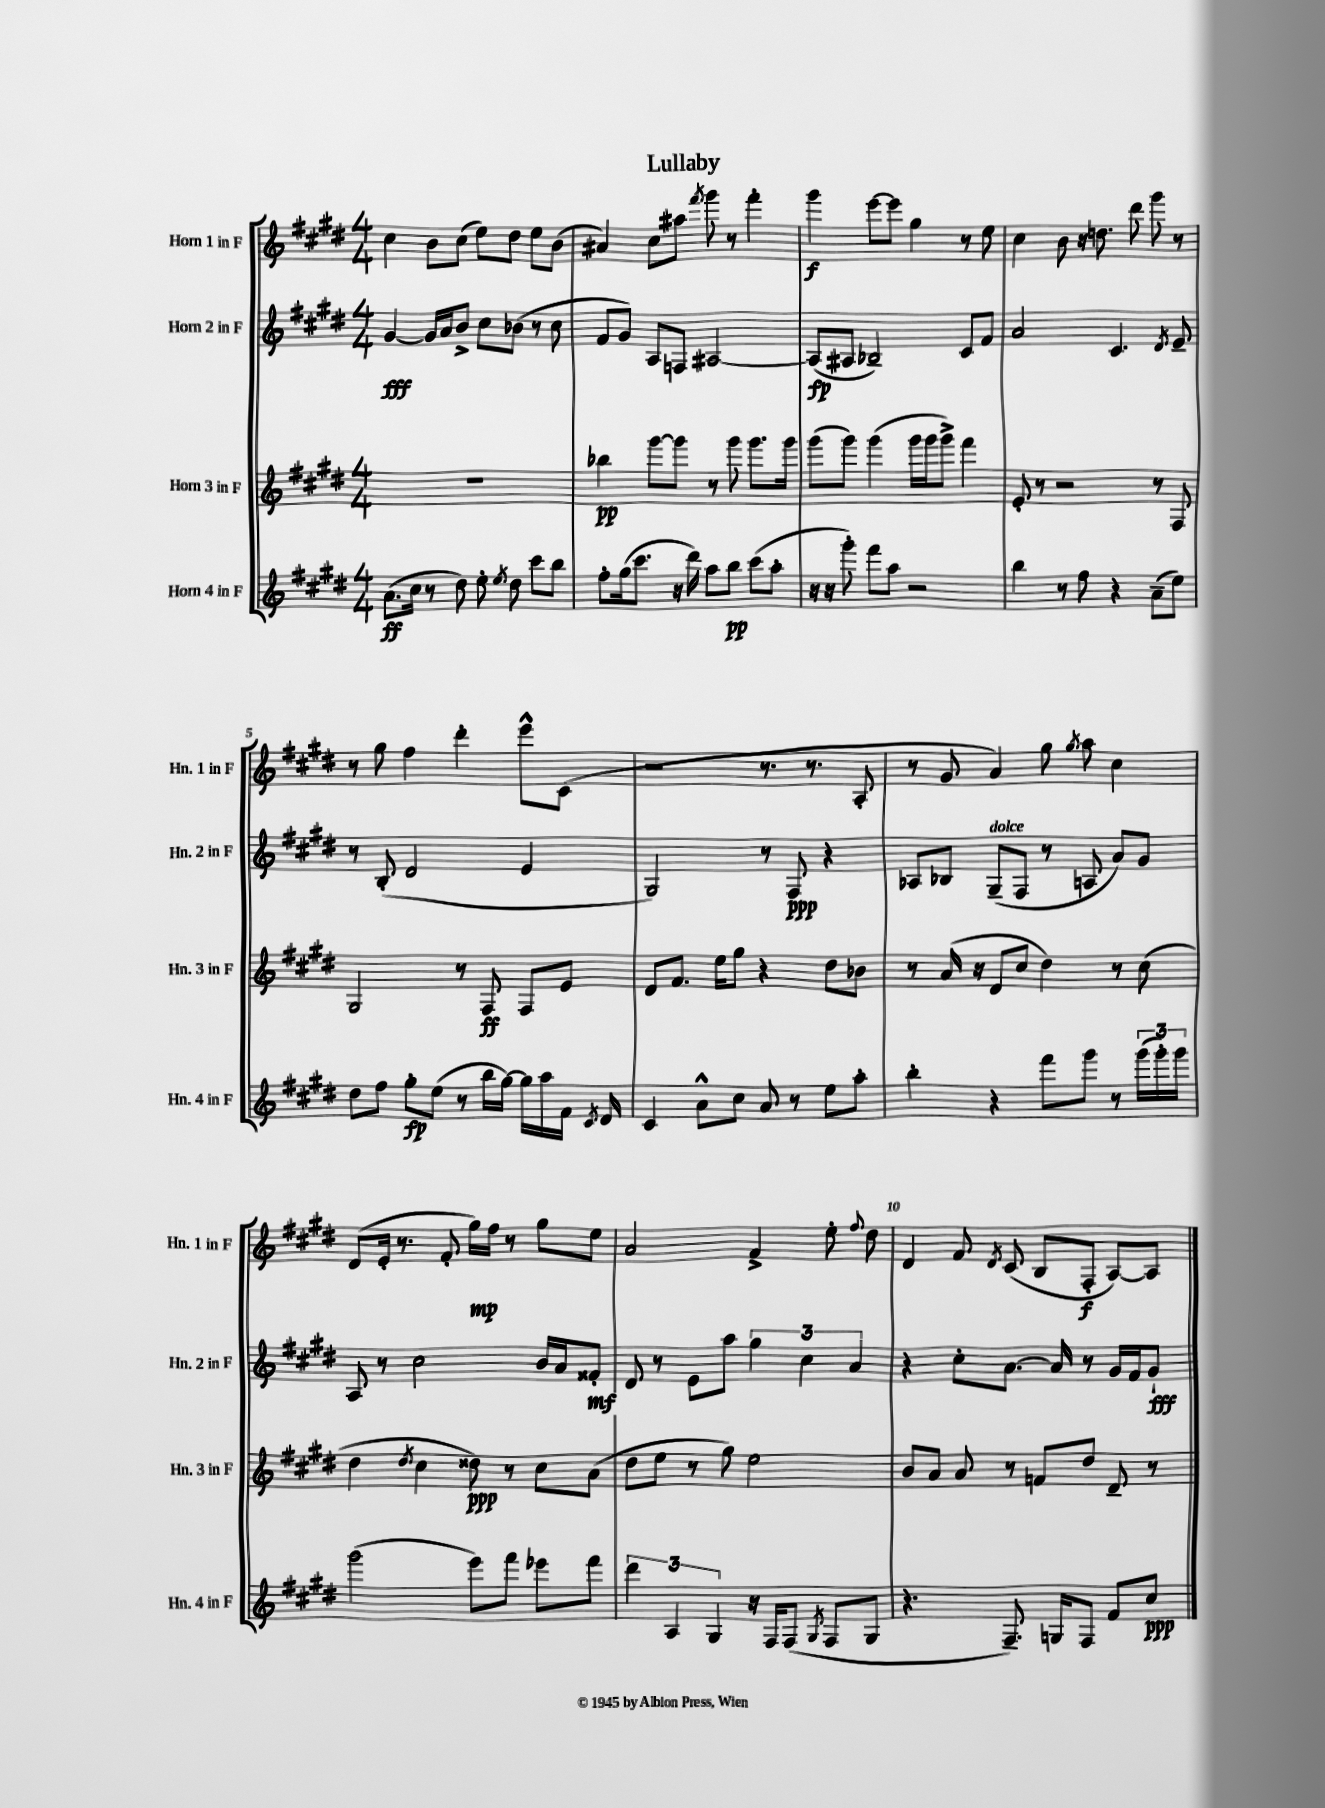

**kern	**dynam	**kern	**dynam	**kern	**dynam	**kern	**dynam
*part4	*part4	*part3	*part3	*part2	*part2	*part1	*part1
*staff4	*staff4	*staff3	*staff3	*staff2	*staff2	*staff1	*staff1
*I"Horn 4 in F	*	*I"Horn 3 in F	*	*I"Horn 2 in F	*	*I"Horn 1 in F	*
*I'Hn. 4 in F	*	*I'Hn. 3 in F	*	*I'Hn. 2 in F	*	*I'Hn. 1 in F	*
*clefG2	*	*clefG2	*	*clefG2	*	*clefG2	*
*k[f#c#g#d#]	*	*k[f#c#g#d#]	*	*k[f#c#g#d#]	*	*k[f#c#g#d#]	*
*M4/4	*	*M4/4	*	*M4/4	*	*M4/4	*
=1	=1	=1	=1	=1	=1	=1	=1
(8.a\L	ff	1r	.	[4g#/	fff	4cc#\	.
16cc#\Jk	.	.	.	.	.	.	.
8r	.	.	.	16g#/LL]	.	8b\L	.
.	.	.	.	16a/J	.	.	.
8dd#\)	.	.	.	8b^/J	.	(8cc#\J	.
8ee'\	.	.	.	8cc#\L	.	8ee\L)	.
8qee/	.	.	.	.	.	.	.
8dd#\	.	.	.	(8b-X\J	.	8dd#\J	.
8ccc#\L	.	.	.	8r	.	8ee\L	.
8bb\J	.	.	.	8cc#\	.	(8b\J	.
=2	=2	=2	=2	=2	=2	=2	=2
8ff#'\L	.	4bb-X\	pp	8f#/L	.	4a#X/)	.
(16gg#\k	.	.	.	8g#/J)	.	.	.
8.ccc#\J	.	.	.	.	.	.	.
.	.	[8ggg#\L	.	8A/L	.	8cc#\L	.
16r	.	8ggg#\J]	.	8Fn/J	.	8aa#X\J	.
16ddd#\)	.	.	.	.	.	.	.
.	.	.	.	.	.	8qfff#/	.
8aa\L	.	8r	.	[2A#X/	.	8ggg#\	.
8bb\J	pp	8ggg#\	.	.	.	8r	.
(8ccc#\L	.	8.ggg#\L	.	.	.	4fff#'\	.
8aa'\J	.	.	.	.	.	.	.
.	.	16ggg#\Jk	.	.	.	.	.
=3	=3	=3	=3	=3	=3	=3	=3
16r	.	(8ggg#\L	.	(8A#/L]	fp	4ggg#\	f
16r	.	.	.	.	.	.	.
8ggg#'\)	.	8ggg#\J)	.	8A#X/J	.	.	.
8fff#\L	.	(4ggg#\	.	2B-X~/)	.	[8eee\L	.
8aa\J	.	.	.	.	.	8eee\J]	.
2r	.	16ggg#\LL	.	.	.	4gg#\	.
.	.	16ggg#\J	.	.	.	.	.
.	.	8ggg#^\J)	.	.	.	.	.
.	.	4fff#\	.	8c#/L	.	8r	.
.	.	.	.	8f#/J	.	8ee\	.
=4	=4	=4	=4	=4	=4	=4	=4
4bb\	.	8e'/	.	2a/	.	4cc#\	.
.	.	8r	.	.	.	.	.
8r	.	2r	.	.	.	8b\	.
8ff#\	.	.	.	.	.	16r	.
.	.	.	.	.	.	8.ddn\	.
4r	.	.	.	4.c#/	.	.	.
.	.	.	.	.	.	8ddd#\	.
(8a~\L	.	8r	.	.	.	8ggg#\	.
.	.	.	.	8qd#/	.	.	.
8ee\J)	.	8F#/	.	8e~/	.	8r	.
!!LO:LB:g=z
=5	=5	=5	=5	=5	=5	=5	=5
8dd#\L	.	2G#/	.	8r	.	8r	.
8ff#\J	.	.	.	(8B'/	.	8gg#\	.
8gg#'\L	fp	.	.	2d#/	.	4ff#\	.
(8ee\J	.	.	.	.	.	.	.
8r	.	8r	.	.	.	4ddd#'\	.
16bb\LL	.	8F#/	ff	.	.	.	.
[16gg#\JJ)	.	.	.	.	.	.	.
16gg#\LL]	.	8F#/L	.	4e/	.	8eee^^\L	.
16aa\	.	.	.	.	.	.	.
16f#\JJ	.	8e/J	.	.	.	(8c#\J	.
8qc#/	.	.	.	.	.	.	.
16d#/	.	.	.	.	.	.	.
=6	=6	=6	=6	=6	=6	=6	=6
4c#/	.	8d#/L	.	2G#/)	.	2r	.
.	.	8.f#/J	.	.	.	.	.
8a^^\L	.	.	.	.	.	.	.
.	.	16ee\KL	.	.	.	.	.
8cc#\J	.	8gg#\J	.	.	.	.	.
8a/	.	4r	.	8r	.	8.r	.
8r	.	.	.	8F#/	ppp	.	.
.	.	.	.	.	.	8.r	.
8ee\L	.	8dd#\L	.	4r	.	.	.
8aa'\J	.	8b-X\J	.	.	.	8A'/	.
=7	=7	=7	=7	=7	=7	=7	=7
4bb'\	.	8r	.	8A-X/L	.	8r	.
.	.	(16a/	.	8B-X/J	.	8g#/	.
.	.	16r	.	.	.	.	.
!	!	!	!	!LO:TX:a:i:t=dolce	!	!	!
4r	.	8d#/L	.	(8G#~/L	.	4a/)	.
.	.	8cc#/J	.	8F#/J	.	.	.
8fff#\L	.	4dd#\)	.	8r	.	8gg#\	.
.	.	.	.	.	.	8qgg#/	.
8ggg#\J	.	.	.	8An/	.	8aa\	.
8r	.	8r	.	8a/L)	.	4cc#\	.
(24ggg#\LL	.	(8cc#\	.	8g#/J	.	.	.
24ggg#'\)	.	.	.	.	.	.	.
24ggg#\JJ	.	.	.	.	.	.	.
!!LO:LB:g=z
=8	=8	=8	=8	=8	=8	=8	=8
(2ggg#\	.	4dd#\	.	8A/	.	(8d#/L	.
.	.	.	.	8r	.	16e'/Jk	.
.	.	.	.	.	.	8.r	.
.	.	8qdd#/	.	.	.	.	.
.	.	4cc#\	.	2cc#\	.	.	.
.	.	.	.	.	.	8f#'/	.
8eee\L)	.	8dd##X\)	ppp	.	.	16gg#\LL)	mp
.	.	.	.	.	.	16ff#\JJ	.
8fff#\J	.	8r	.	.	.	8r	.
8eee-X\L	.	8cc#\L	.	16b/LL	.	8gg#\L	.
.	.	.	.	16a/J	.	.	.
8fff#\J	.	(8a\J	.	8f##X'/J	mf	8ee\J	.
=9	=9	=9	=9	=9	=9	=9	=9
6ddd#\	.	8dd#\L	.	8d#/	.	2a/	.
.	.	8ee\J	.	8r	.	.	.
6A/	.	.	.	.	.	.	.
.	.	8r	.	8e\L	.	.	.
6G#/	.	.	.	.	.	.	.
.	.	8gg#\)	.	8aa\J	.	.	.
16r	.	2ee\	.	6gg#\	.	4f#^/	.
16F#/KL	.	.	.	.	.	.	.
(8F#/J	.	.	.	.	.	.	.
.	.	.	.	6cc#\	.	.	.
8qG#/	.	.	.	.	.	.	.
8F#/L	.	.	.	.	.	8ee'\	.
.	.	.	.	6a/	.	.	.
.	.	.	.	.	.	8qqff#/	.
8G#/J	.	.	.	.	.	8dd#\	.
=10	=10	=10	=10	=10	=10	=10	=10
4.r	.	8b/L	.	4r	.	4d#/	.
.	.	8a/J	.	.	.	.	.
.	.	8a/	.	8cc#'\L	.	8f#/	.
.	.	.	.	.	.	8qd#/	.
8.F#~/)	.	8r	.	[8.a\J	.	(8c#/	.
.	.	8fn/L	.	.	.	8B/L	.
16Gn/KL	.	.	.	16a/]	.	.	.
8F#/J	.	8dd#/J	.	8r	.	8F#'/J	f
8f#/L	.	8d#~/	.	16g#/LL	.	[8A/L)	.
.	.	.	.	16f#/J	.	.	.
8cc#/J	ppp	8r	.	8g#`/J	fff	8A/J]	.
==	==	==	==	==	==	==	==
*-	*-	*-	*-	*-	*-	*-	*-
